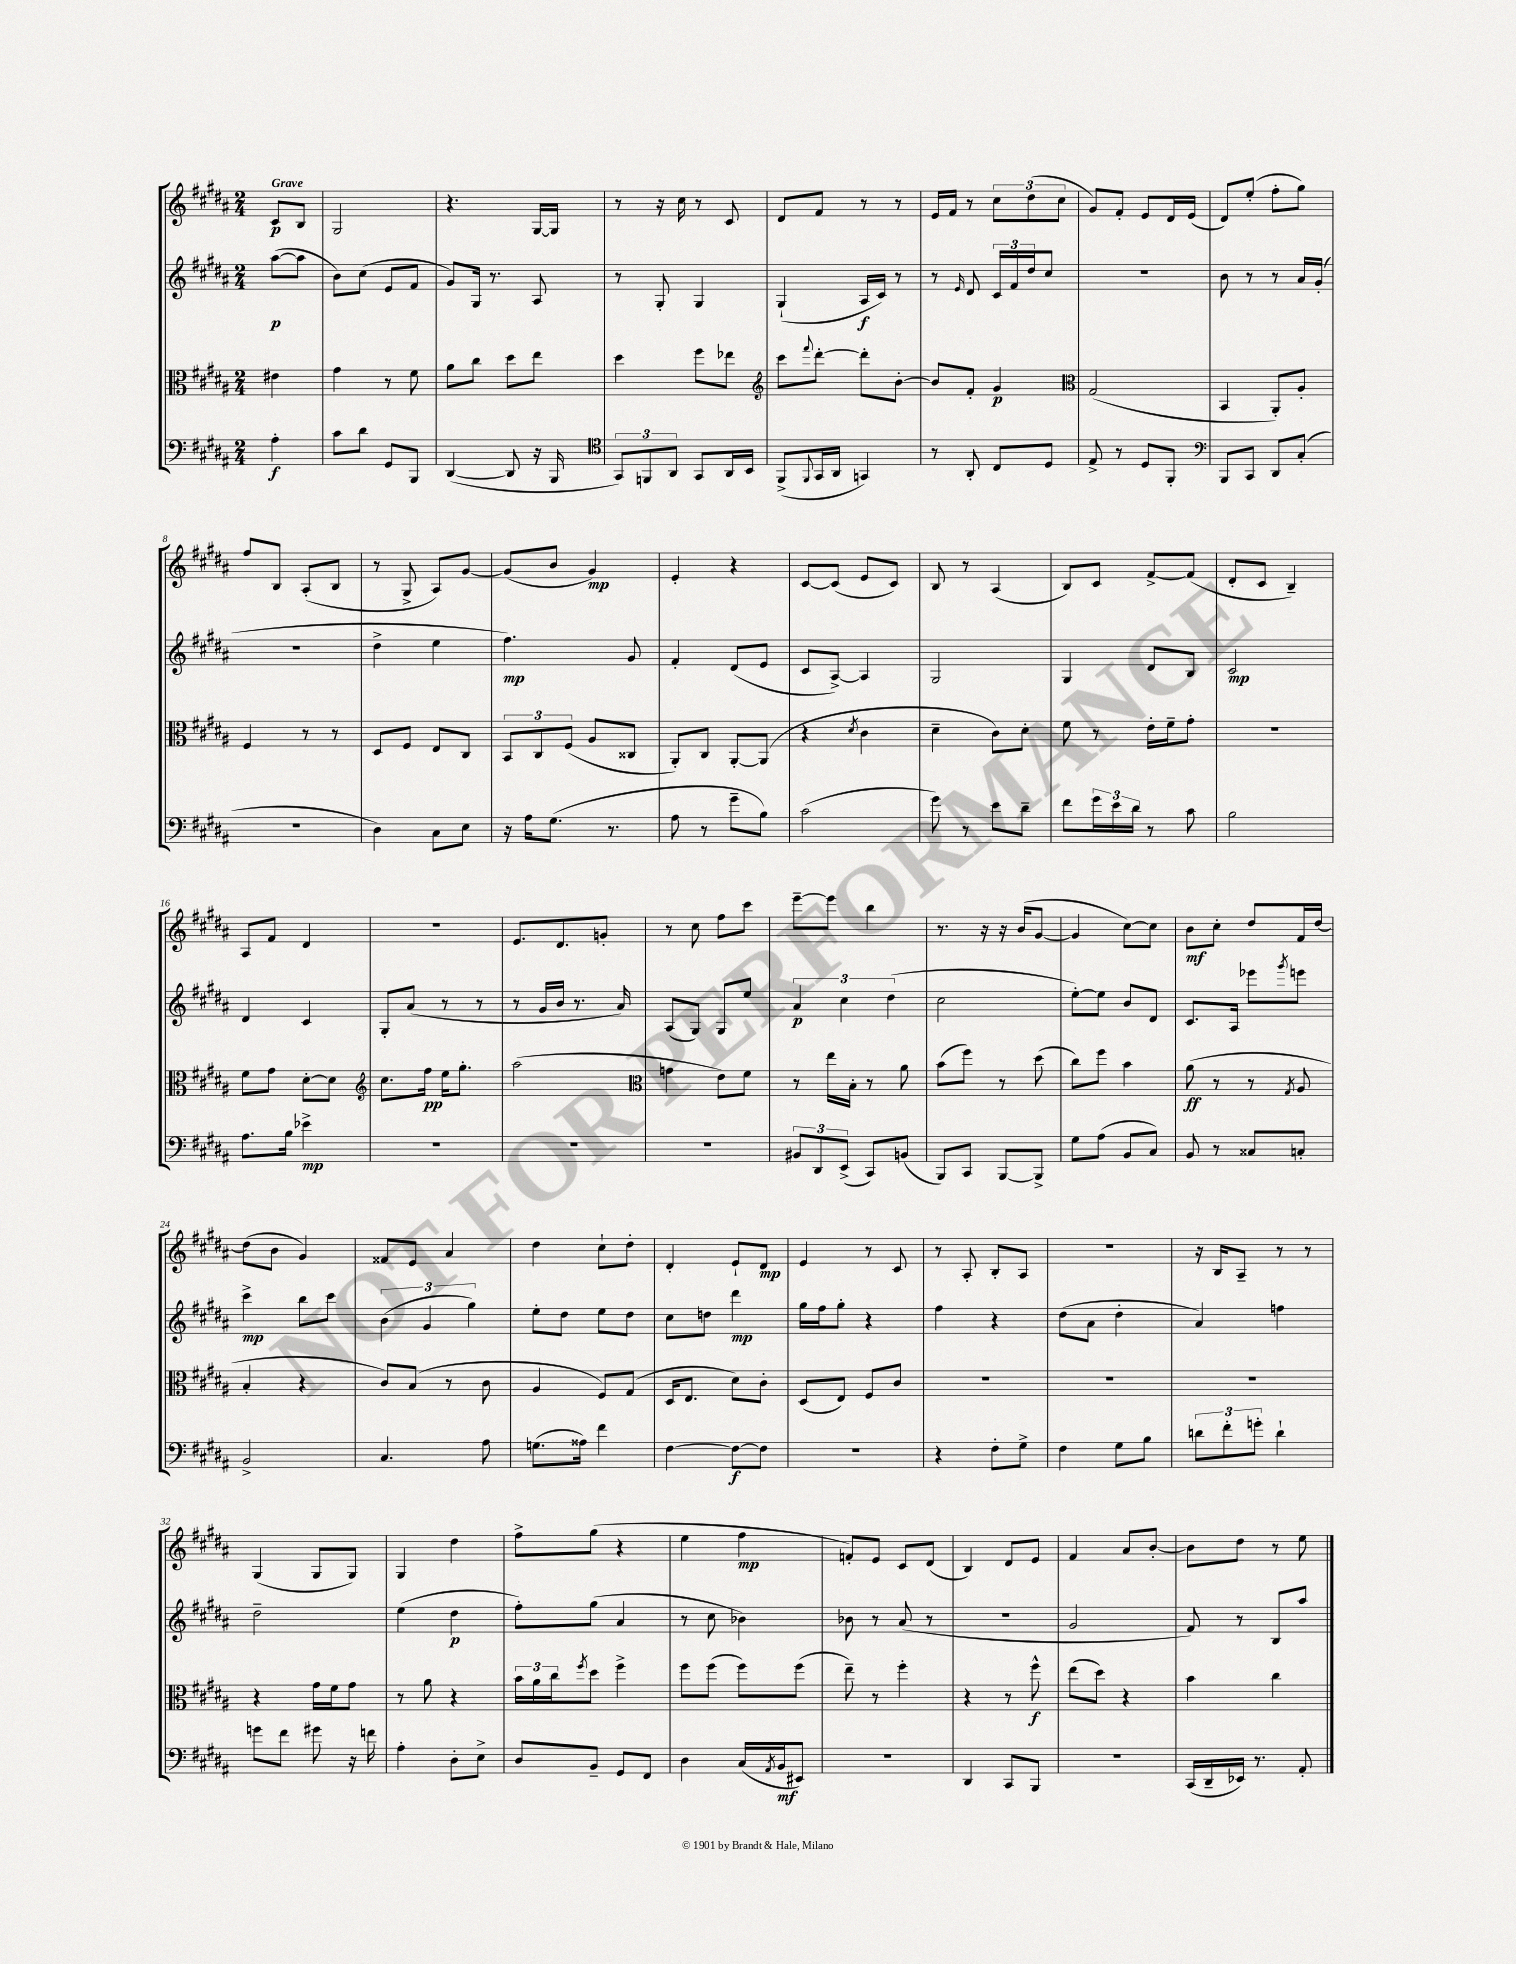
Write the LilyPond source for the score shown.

<<
\new StaffGroup <<
\new Staff = "s0" {
    \clef treble \key b \major \numericTimeSignature \time 2/4 \partial 4 \tempo "Grave"
    cis'8\p b8 |
    gis2 |
    r4. gis16~ gis16 |
    r8 r16 cis''16 r8 cis'8 |
    dis'8 fis'8 r8 r8 |
    e'16 fis'16 r8 \tuplet 3/2 { cis''8 dis''8( cis''8 } |
    gis'8) fis'8-. e'8 dis'16 e'16( |
    dis'8) e''8-.( fis''8-. gis''8) |
    fis''8 b8 ais8-.( b8 |
    r8 gis8-> ais8) gis'8~ |
    gis'8( b'8 gis'4\mp) |
    e'4-. r4 |
    cis'8~ cis'8( e'8 cis'8) |
    b8 r8 ais4( |
    b8) cis'8 fis'8~-> fis'8( |
    dis'8-. cis'8 b4--) |
    ais8 fis'8 dis'4 |
    r2 |
    e'8. dis'8. g'8-. |
    r8 cis''8 fis''8 cis'''8 |
    e'''8~-- e'''8 b''4 |
    r8. r16 r16 b'16( gis'8~ |
    gis'4 cis''8~) cis''8 |
    b'8\mf cis''8-. dis''8 fis'16 dis''16~ |
    dis''8( b'8 gis'4) |
    fisis'8 e'8 ais'4 |
    dis''4 cis''8-! dis''8-. |
    dis'4-. e'8-! dis'8\mp |
    e'4 r8 cis'8 |
    r8 ais8-. b8-. ais8 |
    R2 |
    r16 b16 ais8-- r8 r8 |
    gis4( gis8 gis8) |
    gis4 dis''4 |
    fis''8-> gis''8( r4 |
    e''4 fis''4\mp |
    f'8-.) e'8 cis'8 dis'8( |
    b4) dis'8 e'8 |
    fis'4 ais'8 b'8~-. |
    b'8 dis''8 r8 e''8 \bar "|." |
}
\new Staff = "s1" {
    \clef treble \key b \major \numericTimeSignature \time 2/4 \partial 4
    ais''8~\p( ais''8 |
    b'8) cis''8( e'8 fis'8 |
    gis'8) gis16 r8. ais8 |
    r8 gis8-. gis4 |
    gis4-!( ais16\f cis'16) r8 |
    r8 \grace { e'16 } dis'8 \tuplet 3/2 { cis'16 fis'16 dis''16 } cis''8 |
    r2 |
    b'8 r8 r8 ais'16 gis'16-.( |
    R2 |
    dis''4-> e''4 |
    fis''4.\mp) gis'8 |
    fis'4-. dis'8( e'8 |
    cis'8 ais8~->) ais4 |
    gis2 |
    gis4 dis'8 b8 |
    cis'2\mp |
    dis'4 cis'4 |
    gis8-. ais'8( r8 r8 |
    r8 gis'16 b'16 r8. ais'16) |
    ais8( gis8) gis8 e''8 |
    \tuplet 3/2 { ais'4\p cis''4 dis''4( } |
    cis''2 |
    e''8~-.) e''8 b'8 dis'8 |
    cis'8. ais16 ees'''8 \acciaccatura { gis'''8 } e'''8 |
    cis'''4->\mp b''8 cis'''8 |
    \tuplet 3/2 { b'4( gis'4 gis''4) } |
    e''8-. dis''8 e''8 dis''8 |
    cis''8 d''8 dis'''4\mp |
    gis''16 fis''16 gis''8-. r4 |
    fis''4 r4 |
    dis''8( ais'8 dis''4-. |
    ais'4) f''4 |
    dis''2-- |
    e''4( dis''4\p |
    fis''8-.) gis''8( ais'4 |
    r8 cis''8 bes'4) |
    bes'8 r8 ais'8( r8 |
    R2 |
    gis'2 |
    fis'8) r8 b8 ais''8 \bar "|." |
}
\new Staff = "s2" {
    \clef alto \key b \major \numericTimeSignature \time 2/4 \partial 4
    eis'4 |
    gis'4 r8 fis'8 |
    ais'8 cis''8 dis''8 e''8 |
    dis''4 fis''8 ees''8 |
    \clef treble cis'''8 \appoggiatura { fis'''8 } dis'''8~-. dis'''8-. b'8~-. |
    b'8 fis'8-. gis'4\p |
    \clef alto gis2( |
    b,4 ais,8-.) ais8-. |
    fis4 r8 r8 |
    dis8 fis8 e8 cis8 |
    \tuplet 3/2 { b,8 cis8 fis8( } ais8 cisis8 |
    ais,8-.) cis8 ais,8~-. ais,8( |
    r4 \acciaccatura { dis'8 } cis'4 |
    dis'4-- cis'8) dis'8-. |
    fis'8 r8 e'16-. fis'16-- gis'8-. |
    r2 |
    fis'8 gis'8 dis'8~-. dis'8 |
    \clef treble cis''8. fis''16\pp e''16 gis''8.-. |
    ais''2( |
    \clef alto g'4 e'8) fis'8 |
    r8 e''16 b16-. r8 ais'8 |
    b'8( fis''8) r8 dis''8( |
    cis''8) fis''8 b'4 |
    ais'8\ff( r8 r8 \acciaccatura { gis8 } ais8 |
    b4-. r4 |
    cis'8) b8( r8 cis'8 |
    ais4 fis8) gis8( |
    dis16 e8. dis'8) cis'8-. |
    dis8( e8) fis8 cis'8 |
    R2 |
    R2 |
    R2 |
    r4 gis'16 fis'16 gis'8 |
    r8 ais'8 r4 |
    \tuplet 3/2 { b'16 ais'16 cis''16 } \acciaccatura { fis''8 } dis''8 fis''4-> |
    fis''8 fis''8( fis''8) fis''8( |
    e''8--) r8 fis''4-. |
    r4 r8 fis''8-^\f |
    e''8( dis''8) r4 |
    b'4 cis''4 \bar "|." |
}
\new Staff = "s3" {
    \clef bass \key b \major \numericTimeSignature \time 2/4 \partial 4
    ais4-.\f |
    cis'8 dis'8 gis,8 b,,8 |
    dis,4~( dis,8 r16 b,,16 |
    \clef tenor \tuplet 3/2 { gis,8) f,8 ais,8 } gis,8 ais,16 b,16 |
    fis,8->( \appoggiatura { fis,8 } gis,16 ais,16 g,4) |
    r8 ais,8-. cis8 dis8 |
    e8-> r8 dis8 fis,8-. |
    \clef bass b,,8 cis,8 dis,8 cis8-.( |
    R2 |
    dis4) cis8 e8 |
    r16 ais16 gis8.( r8. |
    ais8 r8 gis'8-- b8) |
    cis'2( |
    gis'8) r8 e'8 dis'8-- |
    fis'8 \tuplet 3/2 { gis'16 e'16 dis'16 } r8 cis'8 |
    b2 |
    ais8. b16 ees'4->\mp |
    R2 |
    R2 |
    R2 |
    \tuplet 3/2 { bis,8 dis,8 e,8->( } cis,8) b,8( |
    b,,8) cis,8 b,,8~ b,,8-> |
    gis8 ais8( b,8 cis8) |
    b,8 r8 cisis8 c8-. |
    b,2-> |
    cis4. ais8 |
    g8.( aisis16) fis'4 |
    fis4~ fis8~\f fis8 |
    R2 |
    r4 fis8-. gis8-> |
    fis4 gis8 b8 |
    \tuplet 3/2 { d'8 fis'8-. g'8-. } d'4-! |
    g'8 fis'8 gis'8 r16 f'16 |
    ais4-. dis8-. e8-> |
    dis8 b,8-- gis,8 fis,8 |
    dis4 cis16( \acciaccatura { ais,8 } b,16\mf eis,8) |
    r2 |
    dis,4 cis,8 b,,8 |
    R2 |
    cis,16( dis,16-- ees,16) r8. ais,8-. \bar "|." |
}
>>
>>
